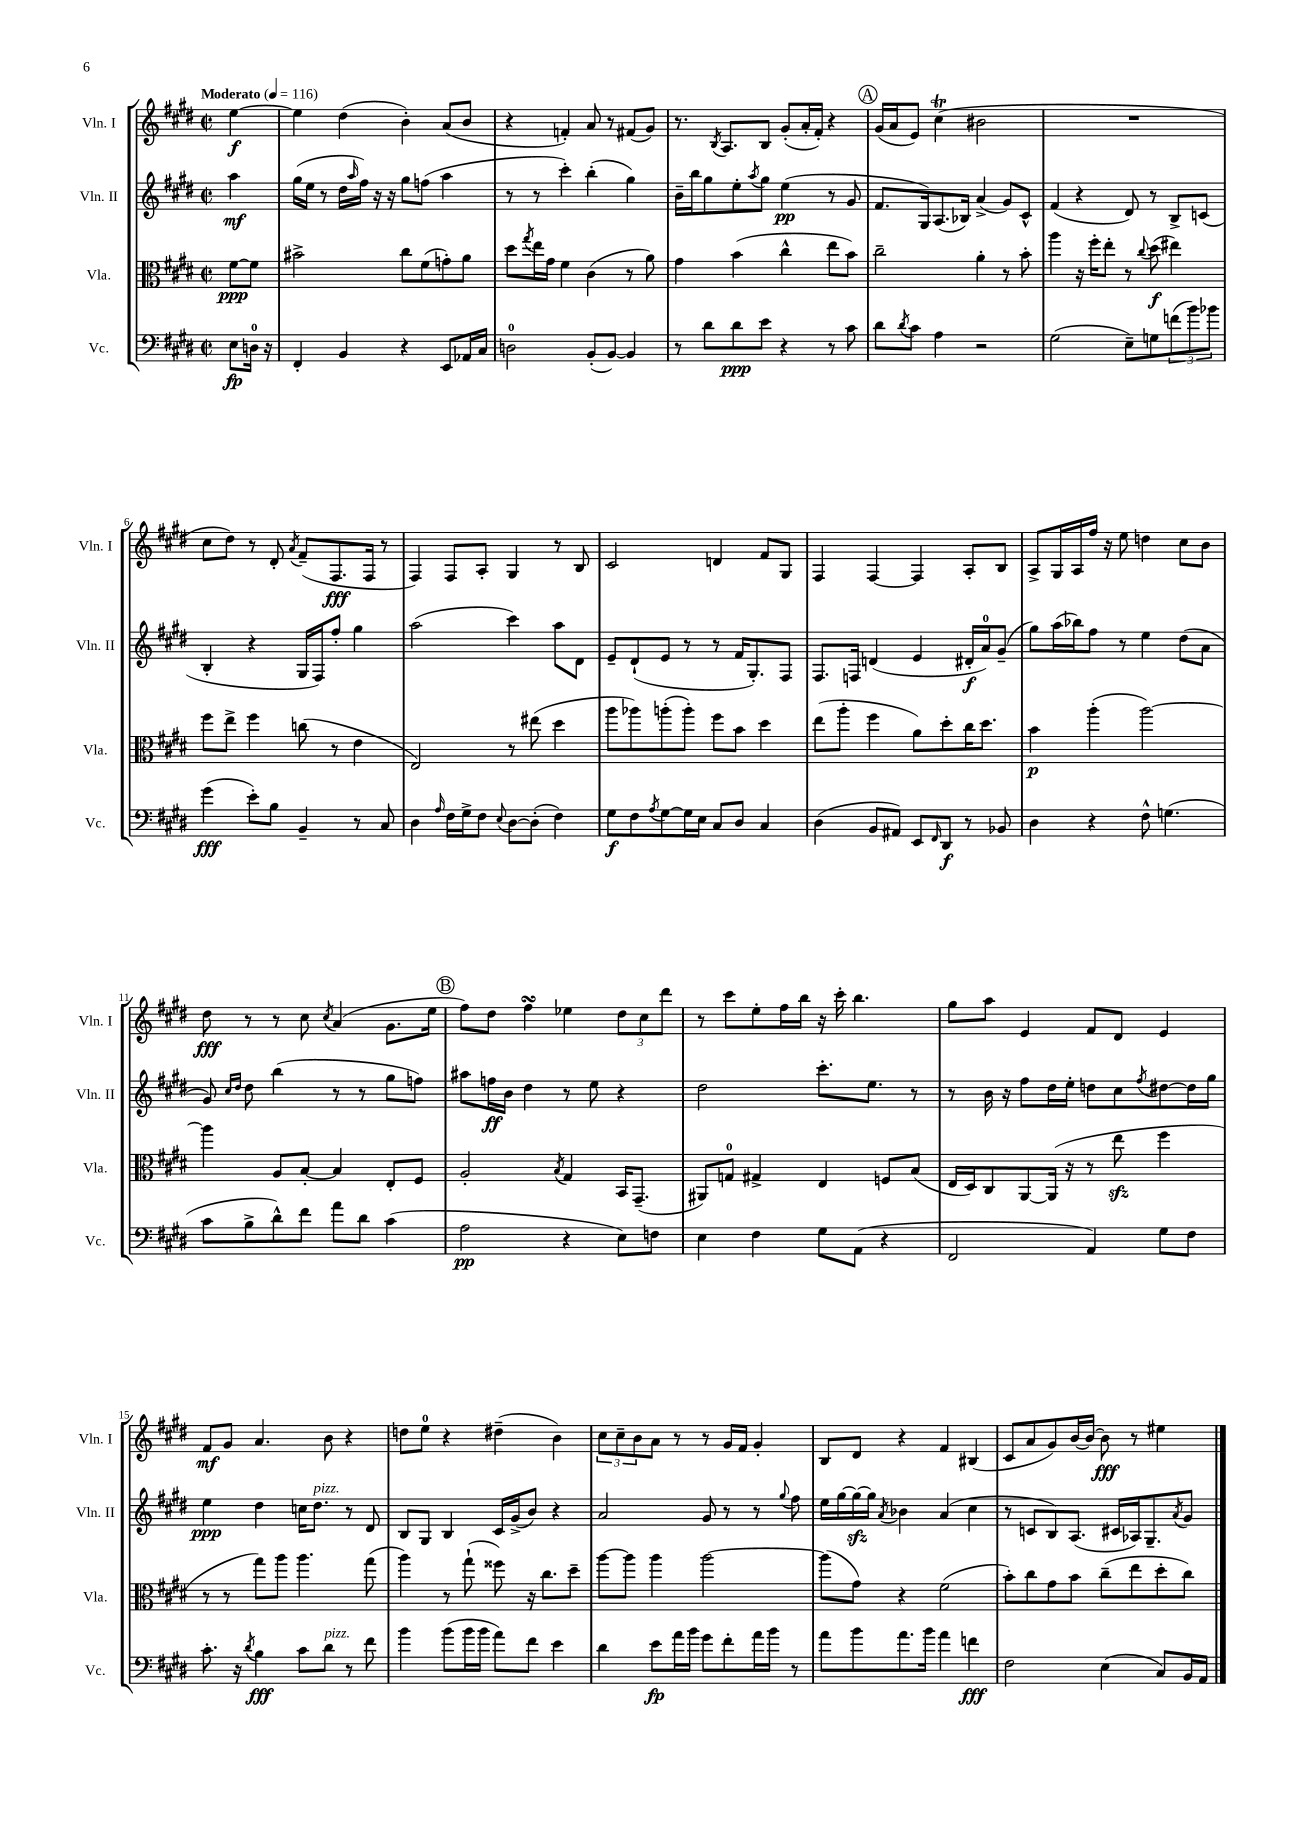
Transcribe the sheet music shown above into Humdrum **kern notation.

**kern	**dynam	**kern	**dynam	**kern	**dynam	**kern	**dynam
*part4	*part4	*part3	*part3	*part2	*part2	*part1	*part1
*staff4	*staff4	*staff3	*staff3	*staff2	*staff2	*staff1	*staff1
*I"Vc.	*	*I"Vla.	*	*I"Vln. II	*	*I"Vln. I	*
*I'Vc.	*	*I'Vla.	*	*I'Vln. II	*	*I'Vln. I	*
*clefF4	*	*clefC3	*	*clefG2	*	*clefG2	*
*k[f#c#g#d#]	*	*k[f#c#g#d#]	*	*k[f#c#g#d#]	*	*k[f#c#g#d#]	*
*M2/2	*	*M2/2	*	*M2/2	*	*M2/2	*
*met(c|)	*	*met(c|)	*	*met(c|)	*	*met(c|)	*
*MM116	*	*MM116	*	*MM116	*	*MM116	*
=	=	=	=	=	=	=	=
!	!	!	!	!	!	!LO:TX:a:B:t=Moderato	!
8E\L	fp	[8f#\L	ppp	4aa\	mf	[4ee\	f
16Dn\Jk	.	8f#\J]	.	.	.	.	.
16r	.	.	.	.	.	.	.
=1	=1	=1	=1	=1	=1	=1	=1
4FF#'/	.	2b#X^\	.	(16gg#\LL	.	4ee\]	.
.	.	.	.	16ee\JJ	.	.	.
.	.	.	.	8r	.	.	.
4BB/	.	.	.	16dd#\LL	.	(4dd#\	.
.	.	.	.	16qqaa/	.	.	.
.	.	.	.	16ff#\JJ)	.	.	.
.	.	.	.	16r	.	.	.
.	.	.	.	16r	.	.	.
4r	.	8cc#\L	.	8gg#\L	.	4b'\)	.
.	.	(8f#\	.	(8ffn\J	.	.	.
8EE/L	.	8gn'\)	.	4aa\	.	(8a/L	.
16AA-X/L	.	8a\J	.	.	.	8b/J	.
16C#/JJ	.	.	.	.	.	.	.
=2	=2	=2	=2	=2	=2	=2	=2
2Dn\	.	8dd#\L	.	8r	.	4r	.
.	.	8qgg#/	.	.	.	.	.
.	.	16ee\L	.	8r	.	.	.
.	.	16g#\JJ	.	.	.	.	.
.	.	4f#\	.	4ccc#'\)	.	4fn'/)	.
(8BB'/L	.	(4c#\	.	(4bb'\	.	8a/	.
[8BB/J)	.	.	.	.	.	8r	.
4BB/]	.	8r	.	4gg#\)	.	(8f#X/L	.
.	.	8a\)	.	.	.	8g#/J)	.
=3	=3	=3	=3	=3	=3	=3	=3
8r	.	4g#\	.	16b~\LL	.	8.r	.
.	.	.	.	16bb\J	.	.	.
8d#\L	.	.	.	8gg#\	.	.	.
.	.	.	.	.	.	8qB/	.
.	.	.	.	.	.	8.A/L	.
8d#\	ppp	(4b\	.	8ee'\	.	.	.
.	.	.	.	8qaa/	.	.	.
8e\J	.	.	.	8gg#\J	.	8B/J	.
4r	.	4cc#^^\	.	(4ee\	pp	(8g#'/L	.
.	.	.	.	.	.	16a'/L	.
.	.	.	.	.	.	16f#'/JJ)	.
8r	.	8ee\L	.	8r	.	4r	.
8c#\	.	8b\J)	.	8g#/	.	.	.
!!LO:REH:place=s1:t=A
=4	=4	=4	=4	=4	=4	=4	=4
8d#\L	.	2cc#~\	.	8.f#/L	.	(16g#/LL	.
.	.	.	.	.	.	16a/J	.
8qd#/	.	.	.	.	.	.	.
8c#\J	.	.	.	.	.	8e/J)	.
.	.	.	.	16G#/k)	.	.	.
4A\	.	.	.	(8.A/	.	(4cc#T\	.
.	.	.	.	16B-X/Jk)	.	.	.
2r	.	4a'\	.	(4a^/	.	2b#X\	.
.	.	8r	.	8g#/L)	.	.	.
.	.	8b'\	.	8c#^^/J	.	.	.
=5	=5	=5	=5	=5	=5	=5	=5
(2G#\	.	4aa\	.	(4f#/	.	1r	.
.	.	16r	.	4r	.	.	.
.	.	16ff#'\KL	.	.	.	.	.
.	.	8ee'\J	.	.	.	.	.
8E~\L)	.	8r	.	8d#/)	.	.	.
.	.	8qqcc#/	.	.	.	.	.
8Gn\	.	(8dd#\	f	8r	.	.	.
(12fn\	.	4ee#X\)	.	8B^/L	.	.	.
12b\)	.	.	.	.	.	.	.
.	.	.	.	(8cn/J	.	.	.
12b-X\J	.	.	.	.	.	.	.
!!LO:LB:g=z
=6	=6	=6	=6	=6	=6	=6	=6
(4g#\	fff	8ff#\L	.	4B'/	.	8cc#\L	.
.	.	8ee^\J	.	.	.	8dd#\J)	.
8e'\L)	.	4ff#\	.	4r	.	8r	.
8B\J	.	.	.	.	.	8d#'/	.
.	.	.	.	.	.	8qa/	.
4BB~/	.	(8ccn\	.	16G#/LL	.	(8f#~/L	.
.	.	.	.	16F#/J)	.	.	.
.	.	8r	.	8ff#'/J	.	8.F#/	fff
8r	.	4e\	.	4gg#\	.	.	.
.	.	.	.	.	.	16F#/Jk	.
8C#/	.	.	.	.	.	8r	.
=7	=7	=7	=7	=7	=7	=7	=7
4D#\	.	2E/)	.	(2aa\	.	4F#/)	.
16qqA/	.	.	.	.	.	.	.
16F#\LL	.	.	.	.	.	8F#/L	.
16G#^\J	.	.	.	.	.	.	.
8F#\J	.	.	.	.	.	8A'/J	.
8qqE/	.	.	.	.	.	.	.
[8D#\L	.	8r	.	4ccc#\)	.	4G#/	.
(8D#'\J]	.	(8ee#X\	.	.	.	.	.
4F#\)	.	4dd#\	.	8aa\L	.	8r	.
.	.	.	.	8d#\J	.	8B/	.
=8	=8	=8	=8	=8	=8	=8	=8
8G#\L	f	8aa\L	.	8e~/L	.	2c#/	.
8F#\	.	8aa-X\)	.	(8d#`/	.	.	.
8qA/	.	.	.	.	.	.	.
[8G#\	.	(8aan'\	.	8e/J	.	.	.
16G#\L]	.	8aa'\J)	.	8r	.	.	.
16E\JJ	.	.	.	.	.	.	.
8C#/L	.	8ff#\L	.	8r	.	4dn/	.
8D#/J	.	8b\J	.	16f#/KL	.	.	.
.	.	.	.	8.G#'/)	.	.	.
4C#/	.	4dd#\	.	.	.	8f#/L	.
.	.	.	.	8F#/J	.	8G#/J	.
=9	=9	=9	=9	=9	=9	=9	=9
(4D#\	.	(8ee\L	.	8.F#/L	.	4F#/	.
.	.	8aa'\J	.	.	.	.	.
.	.	.	.	16Fn/Jk	.	.	.
8BB/L	.	4ff#\	.	(4dn/	.	[4F#/	.
8AA#X/J)	.	.	.	.	.	.	.
8EE/L	.	8a\L)	.	4e/	.	4F#/]	.
16qqFF#/	.	.	.	.	.	.	.
8DD#/J	f	8dd#'\	.	.	.	.	.
8r	.	16cc#\K	.	16d#X'/LL	f	8A'/L	.
.	.	8.dd#\J	.	16a/J)	.	.	.
8BB-X/	.	.	.	(8g#~/J	.	8B/J	.
=10	=10	=10	=10	=10	=10	=10	=10
4D#\	.	4b\	p	8gg#\L)	.	8A^/L	.
.	.	.	.	(16aa\L	.	16G#/L	.
.	.	.	.	16bb-X\J)	.	16A/	.
4r	.	(4aa'\	.	8ff#\J	.	16ff#/JJ	.
.	.	.	.	.	.	16r	.
.	.	.	.	8r	.	8ee\	.
8F#^^\	.	[2aa\)	.	4ee\	.	4ddn\	.
(4.Gn\	.	.	.	.	.	.	.
.	.	.	.	(8dd#\L	.	8cc#\L	.
.	.	.	.	8a\J	.	8b\J	.
!!LO:LB:g=z
=11	=11	=11	=11	=11	=11	=11	=11
8c#\L	.	4aa\]	.	8g#/)	.	8dd#\	fff
.	.	.	.	16qqcc#/LL	.	.	.
.	.	.	.	16qqdd#/JJ	.	.	.
8B^\	.	.	.	8dd#\	.	8r	.
8d#^^\)	.	8A/L	.	(4bb\	.	8r	.
8f#\J	.	[8B'/J	.	.	.	8cc#\	.
.	.	.	.	.	.	8qcc#/	.
8a\L	.	4B/]	.	8r	.	(4a/	.
8d#\J	.	.	.	8r	.	.	.
(4c#\	.	8E'/L	.	8gg#\L	.	8.g#\L	.
.	.	8F#/J	.	8ffn\J)	.	.	.
.	.	.	.	.	.	16ee\Jk	.
!!LO:REH:place=s1:t=B
=12	=12	=12	=12	=12	=12	=12	=12
2A\	pp	2A'/	.	8aa#X\L	.	8ff#\L)	.
.	.	.	.	16ffn\L	ff	8dd#\J	.
.	.	.	.	16b\JJ	.	.	.
.	.	.	.	4dd#\	.	4ff#sSSS\	.
.	.	8qB/	.	.	.	.	.
4r	.	4G#/	.	8r	.	4ee-X\	.
.	.	.	.	8ee\	.	.	.
8E\L)	.	16BB/KL	.	4r	.	12dd#\L	.
.	.	(8.GG#~/J	.	.	.	.	.
.	.	.	.	.	.	12cc#\	.
8Fn\J	.	.	.	.	.	.	.
.	.	.	.	.	.	12ddd#\J	.
=13	=13	=13	=13	=13	=13	=13	=13
4E\	.	8AA#X/L)	.	2dd#\	.	8r	.
.	.	8Gn/J	.	.	.	8ccc#\L	.
4F#\	.	4G#X^/	.	.	.	8ee'\	.
.	.	.	.	.	.	16ff#\L	.
.	.	.	.	.	.	16bb\JJ	.
8G#\L	.	4E/	.	8.ccc#'\L	.	16r	.
.	.	.	.	.	.	16ccc#'\	.
(8AA\J	.	.	.	.	.	4.bb\	.
.	.	.	.	8.ee\J	.	.	.
4r	.	8Fn/L	.	.	.	.	.
.	.	(8B/J	.	8r	.	.	.
=14	=14	=14	=14	=14	=14	=14	=14
2FF#/	.	16E/LL	.	8r	.	8gg#\L	.
.	.	16D#/J)	.	.	.	.	.
.	.	8C#/	.	16b\	.	8aa\J	.
.	.	.	.	16r	.	.	.
.	.	[8AA/	.	8ff#\L	.	4e/	.
.	.	(16AA/Jk]	.	16dd#\L	.	.	.
.	.	16r	.	16ee'\JJ	.	.	.
4AA/)	.	8r	.	8ddn\L	.	8f#/L	.
.	.	8eezz\	.	8cc#\	.	8d#/J	.
.	.	.	.	8qff#/	.	.	.
8G#\L	.	4ff#\	.	[8dd#X\	.	4e/	.
8F#\J	.	.	.	16dd#\L]	.	.	.
.	.	.	.	16gg#\JJ	.	.	.
!!LO:LB:g=z
=15	=15	=15	=15	=15	=15	=15	=15
8.c#'\	.	8r	.	4ee\	ppp	8f#/L	mf
.	.	8r	.	.	.	8g#/J	.
16r	.	.	.	.	.	.	.
8qd#/	.	.	.	.	.	.	.
4B\	fff	8gg#\L)	.	4dd#\	.	4.a/	.
.	.	8aa\J	.	.	.	.	.
8c#\L	.	4.aa\	.	16ccn\KL	.	.	.
!	!	!	!	!LO:TX:a:i:t=pizz.	!	!	!
.	.	.	.	8.dd#\J	.	.	.
!LO:TX:a:i:t=pizz.	!	!	!	!	!	!	!
8d#\J	.	.	.	.	.	8b\	.
8r	.	.	.	8r	.	4r	.
8f#\	.	(8gg#\	.	8d#/	.	.	.
=16	=16	=16	=16	=16	=16	=16	=16
4b\	.	4aa\)	.	8B/L	.	8ddn\L	.
.	.	.	.	8G#/J	.	8ee\J	.
(8b\L	.	8r	.	4B/	.	4r	.
16b\L	.	(8gg#`\	.	.	.	.	.
16b\JJ	.	.	.	.	.	.	.
8a\L)	.	8ff##X\)	.	16c#/LL	.	(4dd#X~\	.
.	.	.	.	(16g#^/J	.	.	.
8f#\J	.	16r	.	8b/J)	.	.	.
.	.	8.cc#\L	.	.	.	.	.
4e\	.	.	.	4r	.	4b\)	.
.	.	8dd#~\J	.	.	.	.	.
=17	=17	=17	=17	=17	=17	=17	=17
4d#\	.	[8aa\L	.	2a/	.	12cc#\L	.
.	.	.	.	.	.	12cc#~\	.
.	.	8aa\J]	.	.	.	.	.
.	.	.	.	.	.	12b\	.
8e\L	fp	4aa\	.	.	.	8a\J	.
16a\L	.	.	.	.	.	8r	.
16b\JJ	.	.	.	.	.	.	.
8g#\L	.	[2aa\	.	8g#/	.	8r	.
8f#'\	.	.	.	8r	.	16g#/LL	.
.	.	.	.	.	.	16f#/JJ	.
16a\L	.	.	.	8r	.	4g#'/	.
16b\JJ	.	.	.	.	.	.	.
.	.	.	.	8qqgg#/	.	.	.
8r	.	.	.	8ff#\	.	.	.
=18	=18	=18	=18	=18	=18	=18	=18
8a\L	.	(8aa\L]	.	16ee\LL	.	8B/L	.
.	.	.	.	[16gg#\	.	.	.
8b\	.	8g#\J)	.	16gg#zz\_	.	8d#/J	.
.	.	.	.	16gg#\JJ]	.	.	.
.	.	.	.	8qa/	.	.	.
8.a\	.	4r	.	4b-X\	.	4r	.
16b\Jk	.	.	.	.	.	.	.
4a\	.	(2f#\	.	(4a/	.	4f#/	.
4fn\	fff	.	.	4cc#\	.	(4B#X/	.
=19	=19	=19	=19	=19	=19	=19	=19
2F#\	.	8b'\L)	.	8r	.	8c#/L	.
.	.	8cc#\	.	8cn/L	.	8a/	.
.	.	8g#\	.	8B/)	.	8g#/)	.
.	.	8b\J	.	(8.A/J	.	[16b/L	.
.	.	.	.	.	.	16b/JJ_	.
(4E\	.	(8cc#~\L	.	.	.	8b\]	fff
.	.	.	.	16c#X/LL	.	.	.
.	.	8ee\	.	16A-X/J)	.	8r	.
.	.	.	.	8.G#~/	.	.	.
8C#/L)	.	8dd#'\	.	.	.	4ee#X\	.
.	.	.	.	8qa/	.	.	.
16BB/L	.	8cc#\J)	.	8g#/J	.	.	.
16AA/JJ	.	.	.	.	.	.	.
==	==	==	==	==	==	==	==
*-	*-	*-	*-	*-	*-	*-	*-
